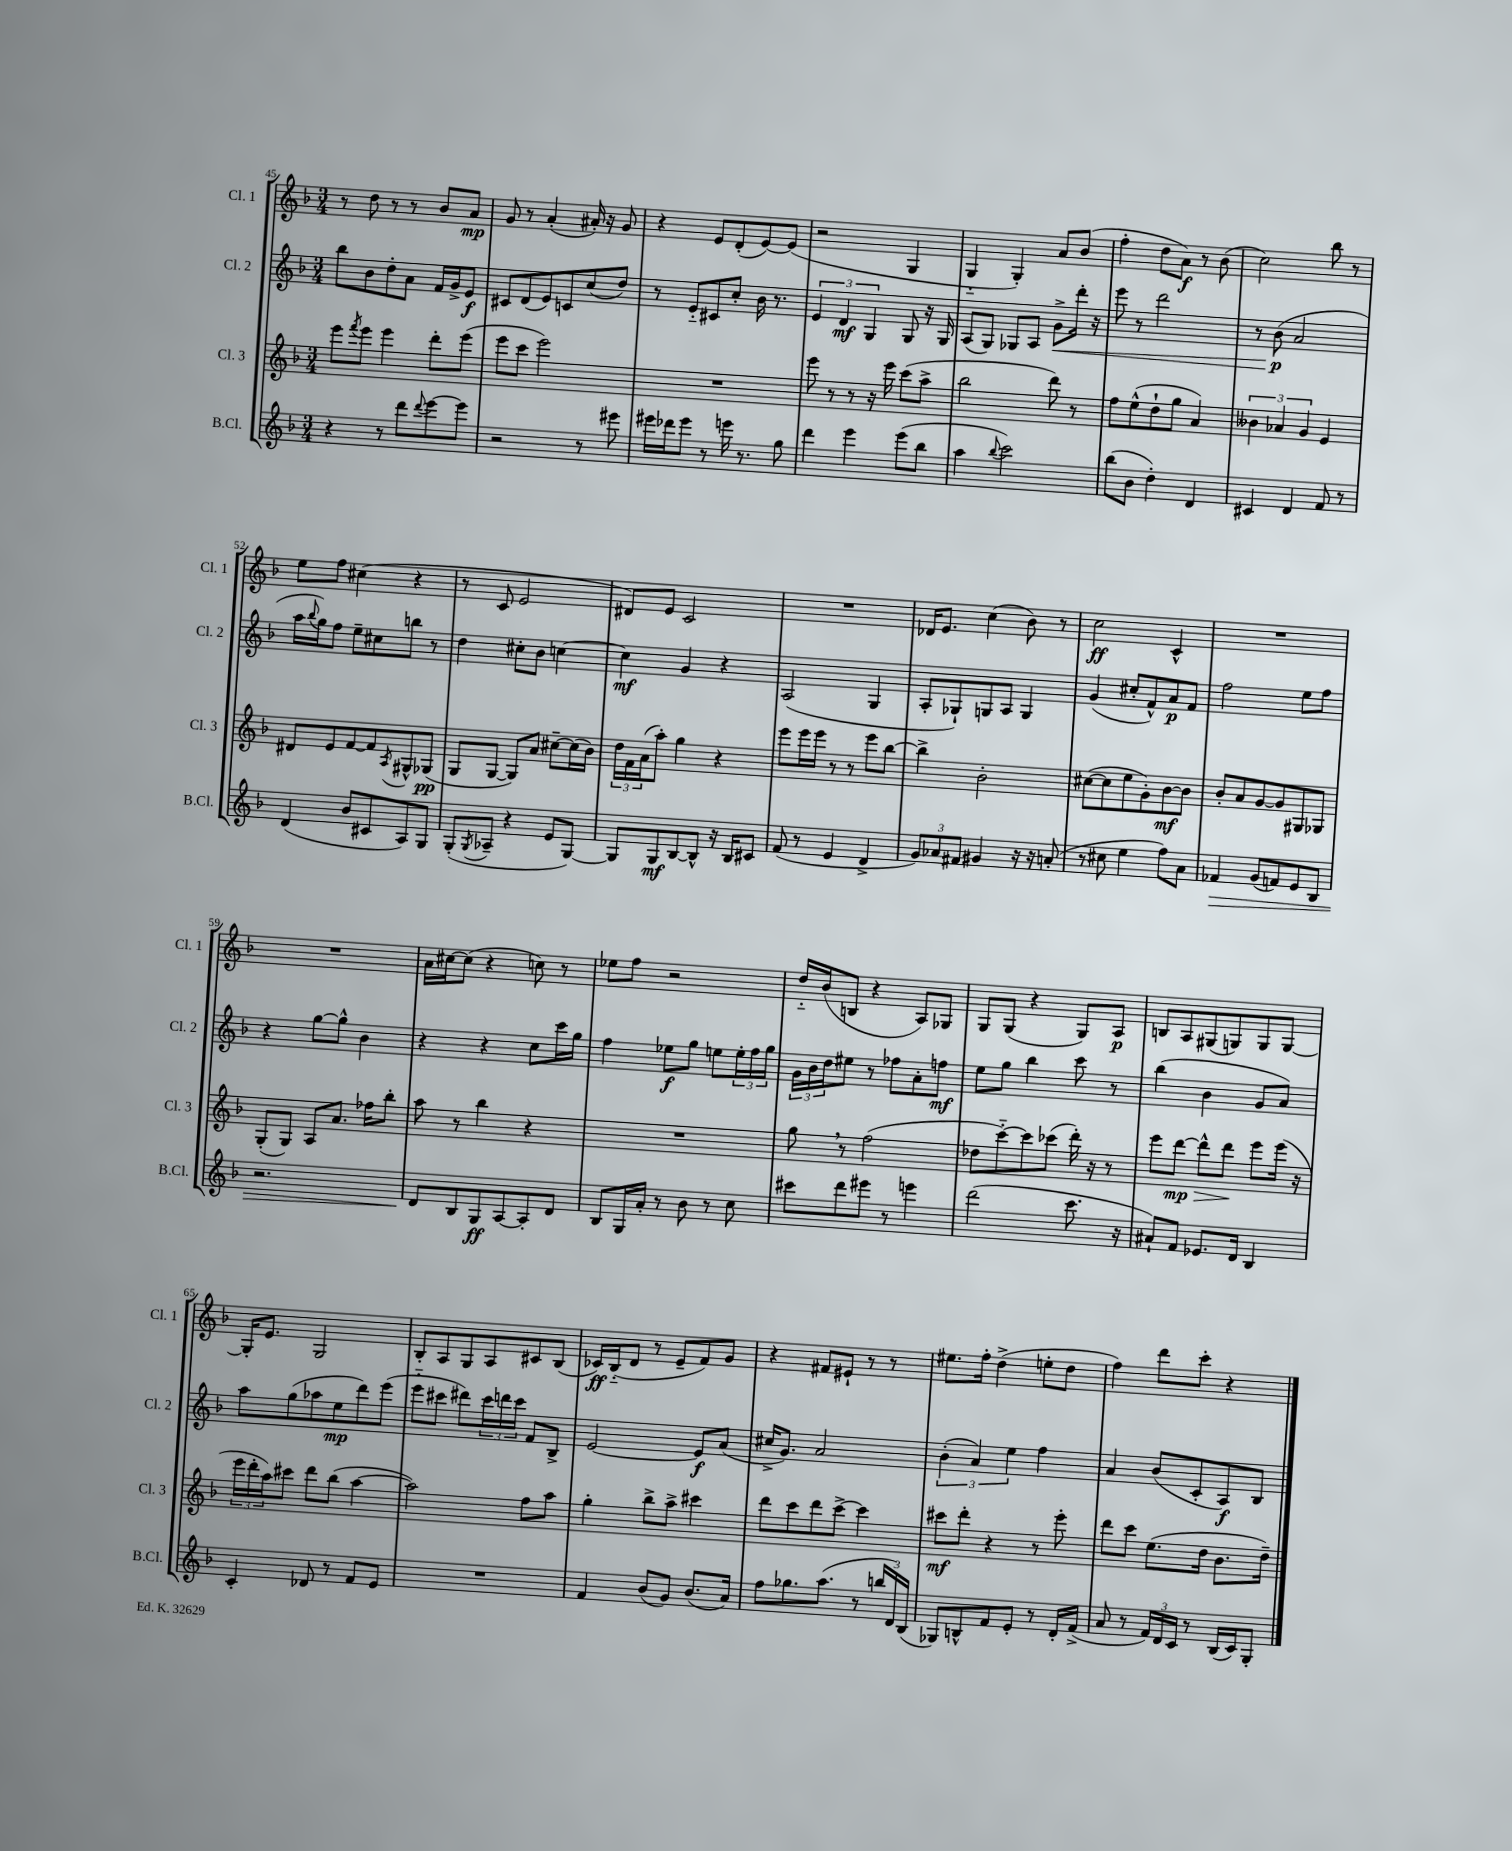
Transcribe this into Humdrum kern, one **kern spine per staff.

**kern	**dynam	**kern	**dynam	**kern	**dynam	**kern	**dynam
*part4	*part4	*part3	*part3	*part2	*part2	*part1	*part1
*staff4	*staff4	*staff3	*staff3	*staff2	*staff2	*staff1	*staff1
*I"B.Cl.	*	*I"Cl. 3	*	*I"Cl. 2	*	*I"Cl. 1	*
*I'B.Cl.	*	*I'Cl. 3	*	*I'Cl. 2	*	*I'Cl. 1	*
*clefG2	*	*clefG2	*	*clefG2	*	*clefG2	*
*k[b-]	*	*k[b-]	*	*k[b-]	*	*k[b-]	*
*M3/4	*	*M3/4	*	*M3/4	*	*M3/4	*
=45	=45	=45	=45	=45	=45	=45	=45
4r	.	8eee\L	.	8bb-\L	.	8r	.
.	.	8qfff/	.	.	.	.	.
.	.	8eee\J	.	8b-\	.	8dd\	.
8r	.	4eee\	.	8dd'\	.	8r	.
8ddd\L	.	.	.	8a\J	.	8r	.
8qqddd/	.	.	.	.	.	.	.
[8eee\	.	8ddd'\L	.	16f/LL	.	8b-/L	.
.	.	.	.	16g^/J	.	.	.
8eee\J]	.	(8eee\J	.	8e/J	f	8a/J	mp
=46	=46	=46	=46	=46	=46	=46	=46
2r	.	8eee\L	.	8c#X/L	.	8g/	.
.	.	8ccc\J	.	(8d/	.	8r	.
.	.	2eee\)	.	8e/)	.	(4a'/	.
.	.	.	.	8cn/	.	.	.
8r	.	.	.	(8cc/	.	16a#X'/)	.
.	.	.	.	.	.	16r	.
8eee#X\	.	.	.	8dd/J)	.	8g/	.
=47	=47	=47	=47	=47	=47	=47	=47
16eee#X\LL	.	2.r	.	8r	.	4r	.
16ddd-X\J	.	.	.	.	.	.	.
8eee#\J	.	.	.	8e/L	.	.	.
8r	.	.	.	8c#X/	.	8e/L	.
16eeen\	.	.	.	8cc'/J	.	(8d'/	.
8.r	.	.	.	.	.	.	.
.	.	.	.	16b-\	.	[8e/)	.
.	.	.	.	8.r	.	.	.
8gg\	.	.	.	.	.	(8e/J]	.
=48	=48	=48	=48	=48	=48	=48	=48
4ddd\	.	8eee\	.	6e/	.	2r	.
.	.	8r	.	.	.	.	.
.	.	.	.	6d/	mf	.	.
4eee\	.	8r	.	.	.	.	.
.	.	.	.	6G/	.	.	.
.	.	16r	.	.	.	.	.
.	.	16eee\	.	.	.	.	.
(8eee\L	.	(8ccc\L	.	8G/	.	4G/	.
8bb-\J	.	8aa^\J	.	16r	.	.	.
.	.	.	.	16G/	.	.	.
=49	=49	=49	=49	=49	=49	=49	=49
4aa\	.	2bb-\	.	(8A/L	.	4G/	.
.	.	.	.	8G/J)	.	.	.
8qqbb-/	.	.	.	.	.	.	.
2ccc\)	.	.	.	8G-X/L	.	4G'/)	.
.	.	.	.	8A/J	.	.	.
!	!	!	!	!	!LO:HP:b	!	!
.	.	8ddd\)	.	8g^\L	<	8a/L	.
.	.	8r	.	16ddd'\Jk	.	(8b-/J	.
.	.	.	.	16r	.	.	.
=50	=50	=50	=50	=50	=50	=50	=50
(8bb-\L	.	8ff\L	.	8eee\	.	4ff'\	.
8b-\J	.	(8ee^^\	.	8r	.	.	.
4dd'\)	.	8dd`\	.	2ddd\	.	8dd\L	.
.	.	8gg\J	.	.	.	8a\J)	f
4d/	.	4a/)	.	.	.	8r	.
.	.	.	.	.	.	(8b-\	.
=51	=51	=51	=51	=51	=51	=51	=51
4c#X/	.	6b--X\	.	8r	.	2cc\)	.
.	.	.	.	(8b-\	p	.	.
.	.	6a-X/	.	.	.	.	.
4d/	.	.	.	2a/	[	.	.
.	.	6g/	.	.	.	.	.
8f/	.	4e/	.	.	.	8bb-\	.
8r	.	.	.	.	.	8r	.
!!LO:LB:g=z
=52	=52	=52	=52	=52	=52	=52	=52
(4d/	.	8d#X/L	.	16aa\LL	.	8ee\L	.
.	.	.	.	8qqbb-/	.	.	.
.	.	.	.	16gg\J)	.	.	.
.	.	8e/	.	8ff\J	.	8ff\J	.
8b-/L	.	[8f/	.	8ee~\L	.	(4cc#X\	.
8c#X/	.	8f/]	.	8cc#X\	.	.	.
.	.	8qA/	.	.	.	.	.
8A/)	.	8G#X^^/	.	8bbn\J	.	4r	.
8G/J	.	(8G-X/J	pp	8r	.	.	.
=53	=53	=53	=53	=53	=53	=53	=53
(8G'/L	.	8G/L	.	4dd\	.	8r	.
8qG/	.	.	.	.	.	.	.
8A-X~/J	.	[8G/J	.	.	.	8c/	.
4r	.	8G/L])	.	8cc#X'\L	.	2e/	.
.	.	8a/J	.	8b-\J	.	.	.
8e/L	.	[8cc#X~\L	.	[4ccn\	.	.	.
[8G/J)	.	(16cc#\L]	.	.	.	.	.
.	.	16b-\JJ)	.	.	.	.	.
=54	=54	=54	=54	=54	=54	=54	=54
8G/L]	.	24dd\LL	.	4cc\]	mf	8d#X/L)	.
.	.	24f\	.	.	.	.	.
.	.	(24a\J	.	.	.	.	.
8G/	mf	8aa'\J)	.	.	.	8e/J	.
[8B-/	.	4gg\	.	4g/	.	2c/	.
8B-^^/J]	.	.	.	.	.	.	.
16r	.	4r	.	4r	.	.	.
16B-/KL	.	.	.	.	.	.	.
8c#X/J	.	.	.	.	.	.	.
=55	=55	=55	=55	=55	=55	=55	=55
(8f/	.	8eee\L	.	(2A/	.	2.r	.
8r	.	16eee\L	.	.	.	.	.
.	.	16eee\JJ	.	.	.	.	.
4e/	.	8r	.	.	.	.	.
.	.	8r	.	.	.	.	.
4d^/	.	8eee\L	.	4G/	.	.	.
.	.	[8bb-\J	.	.	.	.	.
=56	=56	=56	=56	=56	=56	=56	=56
12g/L)	.	4bb-^\]	.	8A'/L	.	16d-X/KL	.
.	.	.	.	.	.	8.e/J	.
12a-X/	.	.	.	.	.	.	.
.	.	.	.	8G-X`/)	.	.	.
12f#X/J	.	.	.	.	.	.	.
4g#X/	.	2b-'\	.	8Gn/	.	(4cc\	.
.	.	.	.	8A/J	.	.	.
16r	.	.	.	4G/	.	8b-\)	.
16r	.	.	.	.	.	.	.
(8an'/	.	.	.	.	.	8r	.
=57	=57	=57	=57	=57	=57	=57	=57
8r	.	([8cc#X\L	.	(4g/	.	2cc\	ff
8cc#X\	.	8cc#\]	.	.	.	.	.
4ee\	.	8ee\	.	8cc#X'/L	.	.	.
.	.	8g'\)	.	8f^^/)	.	.	.
8ff\L)	.	[8b-\	mf	8a/	p	4c^^/	.
8a\J	.	8b-\J]	.	8f/J	.	.	.
=58	=58	=58	=58	=58	=58	=58	=58
!	!LO:HP:b	!	!	!	!	!	!
4f-X/	>	8b-'/L	.	2ff\	.	2.r	.
.	.	8a/	.	.	.	.	.
(8g/L	.	[8g/	.	.	.	.	.
8fn/)	.	8g/]	.	.	.	.	.
8e/	.	8G#X/	.	8ee\L	.	.	.
8B-/J	.	8G-X/J	.	8ff\J	.	.	.
!!LO:LB:g=z
=59	=59	=59	=59	=59	=59	=59	=59
2.r	.	(8G'/L	.	4r	.	2.r	.
.	.	8G/J)	.	.	.	.	.
.	.	8A/L	.	[8gg\L	.	.	.
.	.	8.a/J	.	8gg^^\J]	.	.	.
.	.	.	.	4b-\	.	.	.
.	.	16ff-X\KL	.	.	.	.	.
.	.	8bb-'\J	.	.	.	.	.
=60	=60	=60	=60	=60	=60	=60	=60
8d/L	.	8aa\	.	4r	.	16a\LL	.
.	.	.	.	.	.	[16cc#X\J	.
8B-/	]	8r	.	.	.	(8cc#\J]	.
8G/	ff	4bb-\	.	4r	.	4r	.
[8A/	.	.	.	.	.	.	.
8A'/]	.	4r	.	8cc\L	.	8ccn\)	.
8d/J	.	.	.	16ccc\L	.	8r	.
.	.	.	.	16gg\JJ	.	.	.
=61	=61	=61	=61	=61	=61	=61	=61
8B-/L	.	2.r	.	4ff\	.	8ee-X\L	.
16G/L	.	.	.	.	.	8ff\J	.
16a'/JJ	.	.	.	.	.	.	.
8r	.	.	.	8ee-X\L	f	2r	.
8b-\	.	.	.	8gg\J	.	.	.
8r	.	.	.	8een\L	.	.	.
8cc\	.	.	.	24ee'\L	.	.	.
.	.	.	.	24ff\	.	.	.
.	.	.	.	24gg\JJ	.	.	.
=62	=62	=62	=62	=62	=62	=62	=62
8ccc#X\L	.	8gg,\	.	24g\LL	.	16dd/LL	.
.	.	.	.	24b-\	.	.	.
.	.	.	.	.	.	(16b-/J	.
.	.	.	.	24dd\J	.	.	.
8ddd\	.	8r	.	8ee#X\J	.	8Bn/J	.
8eee#X\J	.	(2ff\	.	8r	.	4r	.
8r	.	.	.	8ff-X\L	.	.	.
4eeen\	.	.	.	8a'\	.	8A/L)	.
.	.	.	.	8ffn\J	mf	8G-X/J	.
=63	=63	=63	=63	=63	=63	=63	=63
(2ddd\	.	8dd-X\L	.	8ee\L	.	8G/L	.
.	.	[8ccc\)	.	8gg\J	.	(8G/J	.
.	.	8ccc\]	.	4bb-\	.	4r	.
.	.	(8ccc-X\J	.	.	.	.	.
8.ccc\	.	16ddd'\)	.	8ccc\	.	8G/L)	.
.	.	16r	.	.	.	.	.
.	.	8r	.	8r	.	8A/J	p
16r	.	.	.	.	.	.	.
=64	=64	=64	=64	=64	=64	=64	=64
8a#X`/L)	.	8eee\L	.	(4bb-\	.	8Bn/L	.
!	!	!	!LO:HP:b	!	!	!	!
8f/J	.	[8ddd\J	> mp	.	.	8A/	.
8.e-X/L	.	8ddd^^\L]	.	4b-\	.	(8G#X/	.
.	.	8ddd\J	.	.	.	8Gn/)	.
16d/Jk	.	.	.	.	.	.	.
4B-/	.	8eee\L	]	8g/L	.	8G/	.
.	.	(16eee\Jk	.	8a/J)	.	[8G/J	.
.	.	16r	.	.	.	.	.
!!LO:LB:g=z
=65	=65	=65	=65	=65	=65	=65	=65
4c'/	.	24eee\LL	.	8aa\L	.	16G'/KL]	.
.	.	24ddd'\	.	.	.	.	.
.	.	.	.	.	.	8.e/J	.
.	.	24aa\J)	.	.	.	.	.
.	.	8ccc#X\J	.	(8gg\	.	.	.
8d-X/	.	8ddd\L	.	8aa-X\	.	2G/	.
8r	.	(8bb-\J	.	8ee\	mp	.	.
8f/L	.	[4aa\	.	8ddd\)	.	.	.
8e/J	.	.	.	(8eee\J	.	.	.
=66	=66	=66	=66	=66	=66	=66	=66
2.r	.	2aa\])	.	8eee\L	.	8B-'/L	.
.	.	.	.	8ccc#X\J	.	8A/	.
.	.	.	.	8ddd#X\L)	.	8G/	.
.	.	.	.	24ccc#\L	.	8A/	.
.	.	.	.	24dddn\	.	.	.
.	.	.	.	24ccc#\JJ	.	.	.
.	.	8ff\L	.	8f/L	.	8c#X/	.
.	.	8aa\J	.	8B-^/J	.	(8B-/J	.
=67	=67	=67	=67	=67	=67	=67	=67
4f/	.	4gg'\	.	[2e/	.	16c-X/LL)	ff
.	.	.	.	.	.	(16B-/J	.
.	.	.	.	.	.	8d/J	.
(8b-/L	.	8bb-^\L	.	.	.	8r	.
8g/J)	.	8aa^\J	.	.	.	8e~/L	.
(8.b-/L	.	4ccc#X\	.	8e/L]	f	8f/)	.
.	.	.	.	(8a/J	.	8g/J	.
16a/Jk)	.	.	.	.	.	.	.
=68	=68	=68	=68	=68	=68	=68	=68
8ff\L	.	8ddd\L	.	16cc#X^/KL	.	4r	.
.	.	.	.	8.g/J)	.	.	.
8.gg-X\	.	8ccc\	.	.	.	.	.
.	.	8ddd\	.	2a/	.	8f#X/L	.
(8.aa\J	.	.	.	.	.	.	.
.	.	[8ccc^\J	.	.	.	8e#X`/J	.
8r	.	4ccc\]	.	.	.	8r	.
24bbn/LL	.	.	.	.	.	8r	.
24d/)	.	.	.	.	.	.	.
(24B-/JJ	.	.	.	.	.	.	.
=69	=69	=69	=69	=69	=69	=69	=69
8G-X/L)	.	8ccc#X\L	mf	(6b-'\	.	8.ee#X\L	.
8Bn^^/	.	8ddd'\J	.	.	.	.	.
.	.	.	.	6a/)	.	.	.
.	.	.	.	.	.	16ff'\Jk	.
8f/	.	4r	.	.	.	(4dd^\	.
.	.	.	.	6ee\	.	.	.
8e'/J	.	.	.	.	.	.	.
8r	.	8r	.	4ff\	.	8een'\L	.
16d'/LL	.	8eee'\	.	.	.	8dd\J	.
(16f^/JJ	.	.	.	.	.	.	.
=70	=70	=70	=70	=70	=70	=70	=70
8a/	.	8ddd\L	.	4a/	.	4ff\)	.
8r	.	8ccc\J	.	.	.	.	.
24f/LL)	.	(8.ee\L	.	(8b-/L	.	8ddd\L	.
24d/	.	.	.	.	.	.	.
24c/JJ	.	.	.	.	.	.	.
8r	.	.	.	8c'/	.	8ccc'\J	.
.	.	16dd\Jk	.	.	.	.	.
(16B-/LL	.	8.b-\L	.	8A/)	f	4r	.
16c/J)	.	.	.	.	.	.	.
8G'/J	.	.	.	8B-/J	.	.	.
.	.	16dd~\Jk)	.	.	.	.	.
==	==	==	==	==	==	==	==
*-	*-	*-	*-	*-	*-	*-	*-
